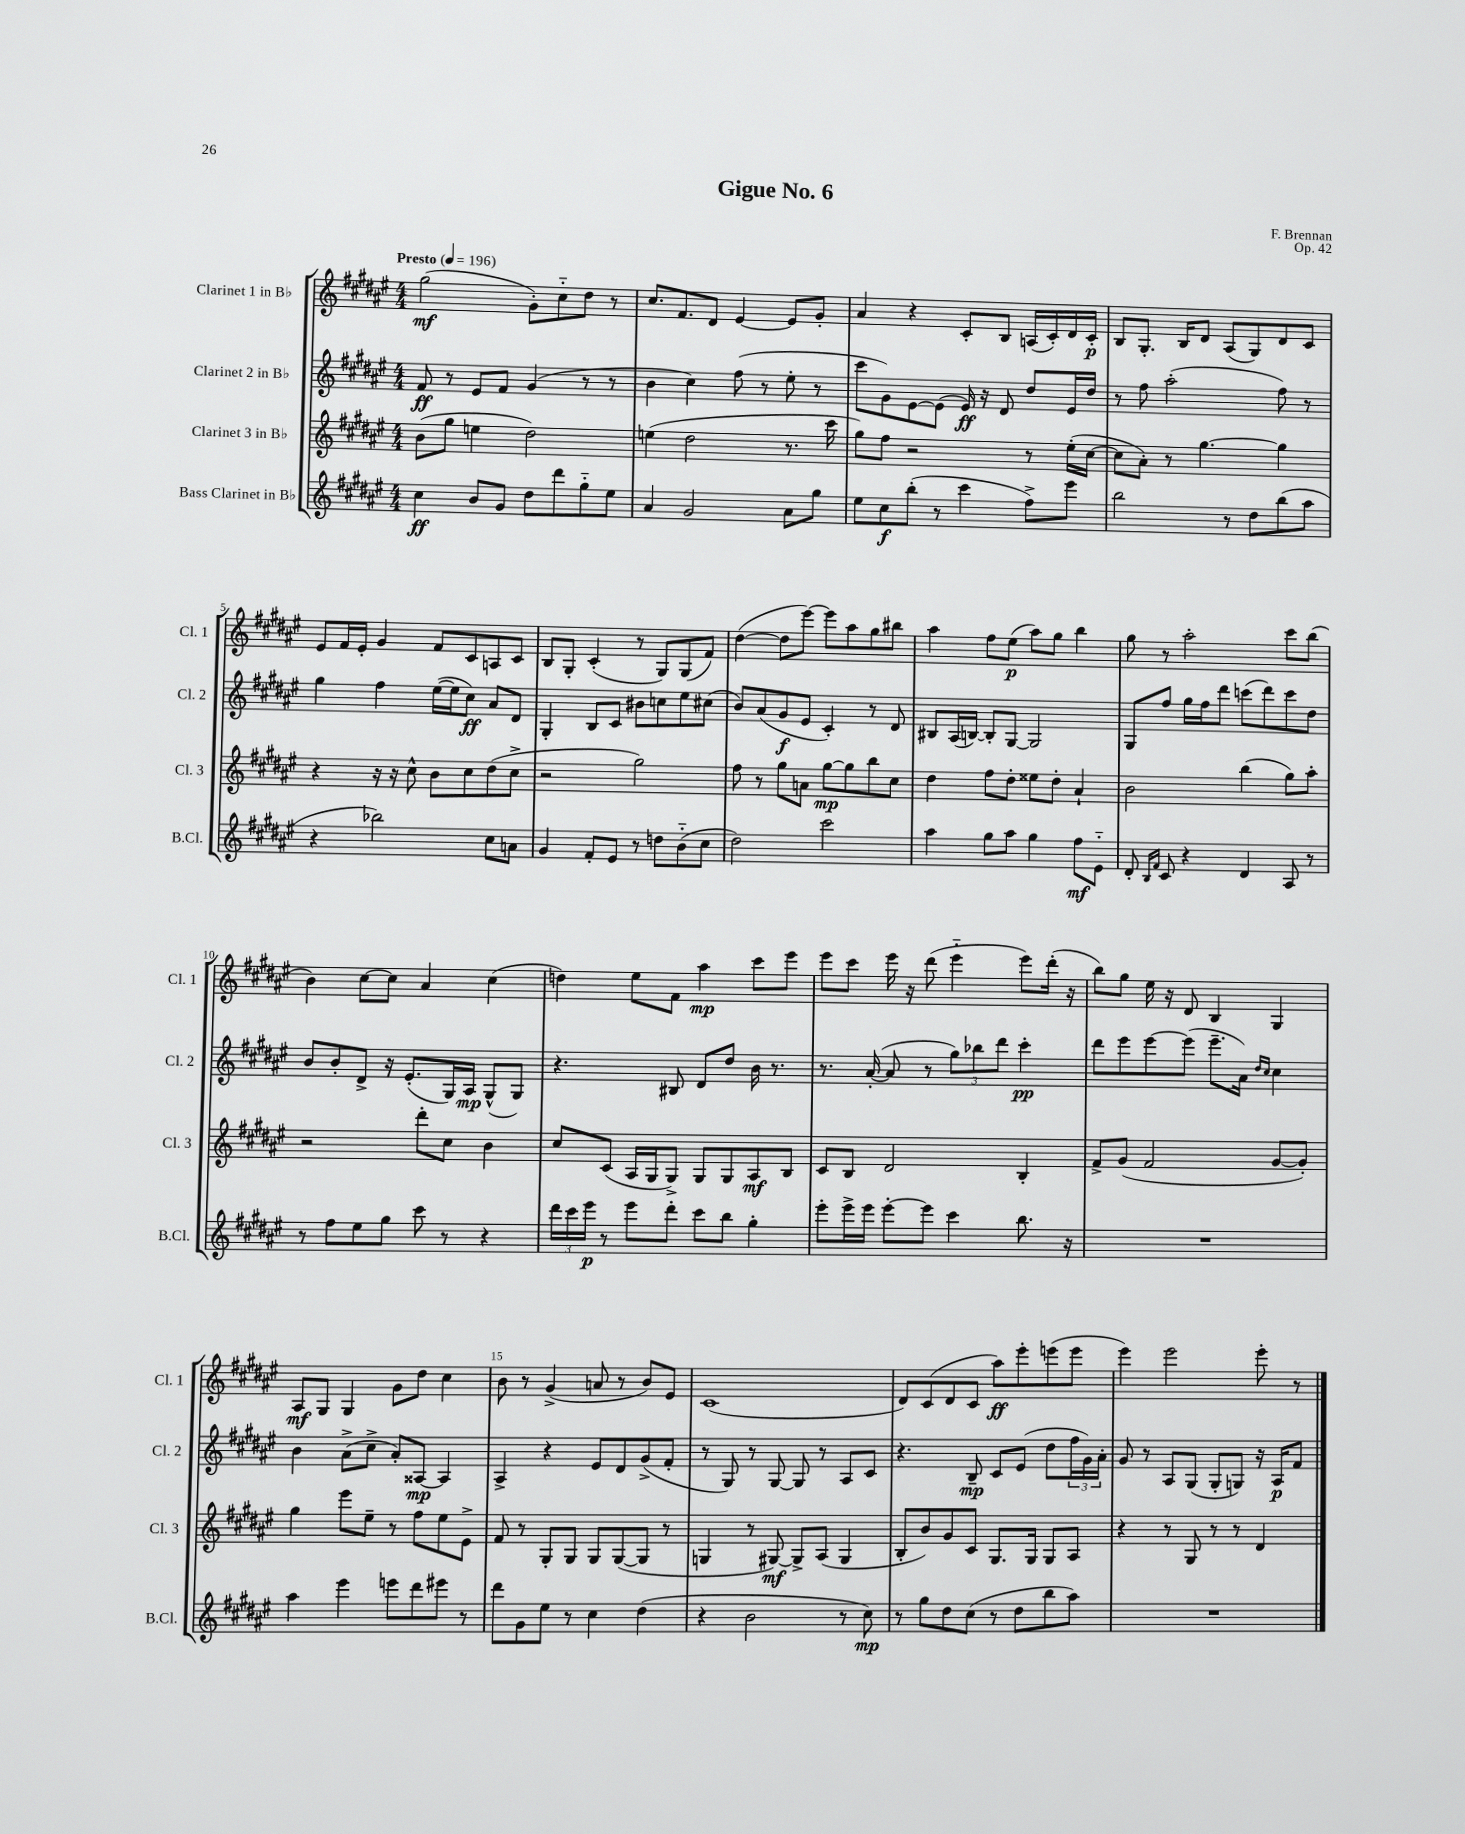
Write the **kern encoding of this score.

**kern	**kern	**kern	**kern
*staff4	*staff3	*staff2	*staff1
*clefG2	*clefG2	*clefG2	*clefG2
*k[f#c#g#d#a#e#]	*k[f#c#g#d#a#e#]	*k[f#c#g#d#a#e#]	*k[f#c#g#d#a#e#]
*M4/4	*M4/4	*M4/4	*M4/4
*MM196	*MM196	*MM196	*MM196
4cc#	(8b	8f#	(2gg#
.	8gg#	8r	.
8b	4ee	8e#	.
8g#	.	8f#	.
8dd#	2dd#)	(4g#	8g#')
8ddd#	.	.	8cc#'~
8gg#'~	.	8r	8dd#
8ee#	.	8r	8r
=	=	=	=
4a#	(4ee	4b	8.cc#
.	.	.	8.f#
2g#	2dd#	4cc#)	.
.	.	.	8d#
.	.	(8ff#	[4e#
.	.	8r	.
8a#	8.r	8ee#'	8e#]
8gg#	.	8r	8g#'
.	16ccc#	.	.
=	=	=	=
8ee#	8gg#)	8ccc#	4a#
8cc#	8ff#	8g#)	.
(8bb'	2r	[8e#	4r
8r	.	(8e#]	.
4ccc#	.	16e#)	8c#'
.	.	16r	.
.	.	8d#	8B
8ff#^)	8r	8dd#	(16A
.	.	.	16c#')
8eee#	(16ee#'	16e#	16d#
.	[16cc#	16dd#	16c#'
=	=	=	=
2bb	8cc#]	8r	8B
.	8a#')	8ff#	8.G#'
.	8r	(2aa#'	.
.	.	.	16B
.	[4.gg#	.	8d#
8r	.	.	(8A#
8dd#	.	.	8G#)
(8bb	4gg#]	8ff#)	8d#
8aa#	.	8r	8c#
=	=	=	=
4r	4r	4gg#	8e#
.	.	.	16f#
.	.	.	16e#'
2bb-)	16r	4ff#	4g#
.	16r	.	.
.	8cc#^^	.	.
.	8b	([16ee#	8f#
.	.	16ee#]	.
.	8cc#	8cc#)	8c#
8cc#	(8dd#	8a#	8A
8a	8cc#^	8d#	8c#
=	=	=	=
4g#	2r	4G#'	8B
.	.	.	8G#'
8f#'	.	8B	(4c#'
8e#	.	8c#	.
8r	2gg#)	8b#	8r
8dd	.	8cc	8G#)
(8b'~	.	8ee#	(8G#
8cc#	.	(8cc#	8f#)
=	=	=	=
2dd#)	8ff#	8b)	([4dd#
.	8r	(8a#	.
.	8gg#	8g#	8dd#]
.	8a	8e#	[8eee#)
2ccc#	[8gg#	4c#')	8eee#]
.	8gg#]	.	8aa#
.	8bb	8r	8gg#
.	8cc#	8d#	8bb#
=	=	=	=
4aa#	4dd#	8B#	4aa#
.	.	(16A#	.
.	.	[16B)	.
8gg#	8ff#	8B']	8ff#
8aa#	8dd#'	[8G#	(8ee#
4gg#	8ee##	2G#]	8aa#)
.	8dd#'	.	8gg#
8ff#	4a#`	.	4bb
8e#'~	.	.	.
=	=	=	=
8d#'	2b	8G#	8gg#
16qqB	.	.	.
16qqf#	.	.	.
8c#	.	8ff#	8r
4r	.	16gg#	2aa#'
.	.	16ff#	.
.	.	8ddd#	.
4d#	(4bb	(8ccc	.
.	.	8ddd#)	.
8A#	8gg#)	8ccc	8ccc#
8r	8aa#'	8dd#	(8bb
=	=	=	=
8r	2r	8b	4b)
8ff#	.	8b'	.
8ee#	.	8d#^	[8cc#
8gg#	.	16r	8cc#]
.	.	(8.e#'	.
8ccc#	8ddd#'	.	4a#
8r	8cc#	16G#)	.
.	.	16A#	.
4r	4b	(8G#^^	(4cc#
.	.	8G#)	.
=	=	=	=
24ddd#	8cc#	4.r	4dd)
24ccc#	.	.	.
24eee#	.	.	.
8r	(8c#	.	.
8eee#	16A#	.	8ee#
.	16G#	.	.
8ddd#'	8G#^)	8B#	8f#
8ccc#	8G#	8d#	4aa#
8bb	8G#	8dd#	.
4gg#'	8A#	16b	8ccc#
.	.	8.r	.
.	8B	.	8eee#
=	=	=	=
8eee#'	8c#	8.r	8eee#
16eee#^	8B	.	8ccc#
16eee#	.	([16a#'	.
[8eee#'	2d#	8a#]	16eee#
.	.	.	16r
8eee#]	.	8r	(8ddd#
4ccc#	.	12gg#)	4eee#'~
.	.	12bb-	.
.	.	12ddd#	.
8.bb	4B'	4ccc#'	8eee#)
.	.	.	(16ddd#'
16r	.	.	16r
=	=	=	=
1r	8f#^	8ddd#	8bb)
.	(8g#	8eee#	8gg#
.	2f#	[8eee#	16ee#
.	.	.	16r
.	.	(8eee#]	8d#
.	.	8.eee#~	4B
.	.	16a#)	.
.	.	16qqdd#	.
.	.	16qqcc#	.
.	[8g#	4cc#	4G#
.	8g#'])	.	.
=	=	=	=
4aa#	4gg#	4b	8A#
.	.	.	8G#
4eee#	8eee#	(8a#^	4G#
.	8ee#~	8cc#^	.
8eee	8r	8a#')	8g#
8ddd#	8ff#	[8A##	8dd#
8eee#	8ee#	4A##]	4cc#
8r	8e#^	.	.
=	=	=	=
8ddd#	8f#	4A#^	8b
8g#	8r	.	8r
8ee#	8G#'	4r	(4g#^
8r	8G#	.	.
4cc#	8G#	8e#	8a
.	([8G#	8d#	8r
(4dd#	8G#]	(8g#^	8b)
.	8r	8f#'	8e#
=	=	=	=
4r	4G	8r	(1c#
.	.	8G#)	.
2b	8r	8r	.
.	[8G#)	[8G#	.
.	8G#^]	8G#]	.
.	(8A#	8r	.
8r	4G#	8A#	.
8cc#)	.	8c#	.
=	=	=	=
8r	8B'	4.r	8d#)
8gg#	8b)	.	(8c#
8dd#	8g#	.	8d#
(8cc#	8c#	8B~	8c#
8r	8.G#	8c#	8aa#)
8dd#	.	(8e#	8eee#'
.	16G#	.	.
8bb	8G#	8dd#	(8eee
8aa#)	8A#	24ff#	8eee
.	.	24g#)	.
.	.	24a#'	.
=	=	=	=
1r	4r	8g#	4eee#)
.	.	8r	.
.	8r	8A#	2eee#
.	8G#	(8G#	.
.	8r	8G#'	.
.	8r	8G)	.
.	4d#	16r	8eee#'
.	.	16A#	.
.	.	8f#	8r
==	==	==	==
*-	*-	*-	*-
